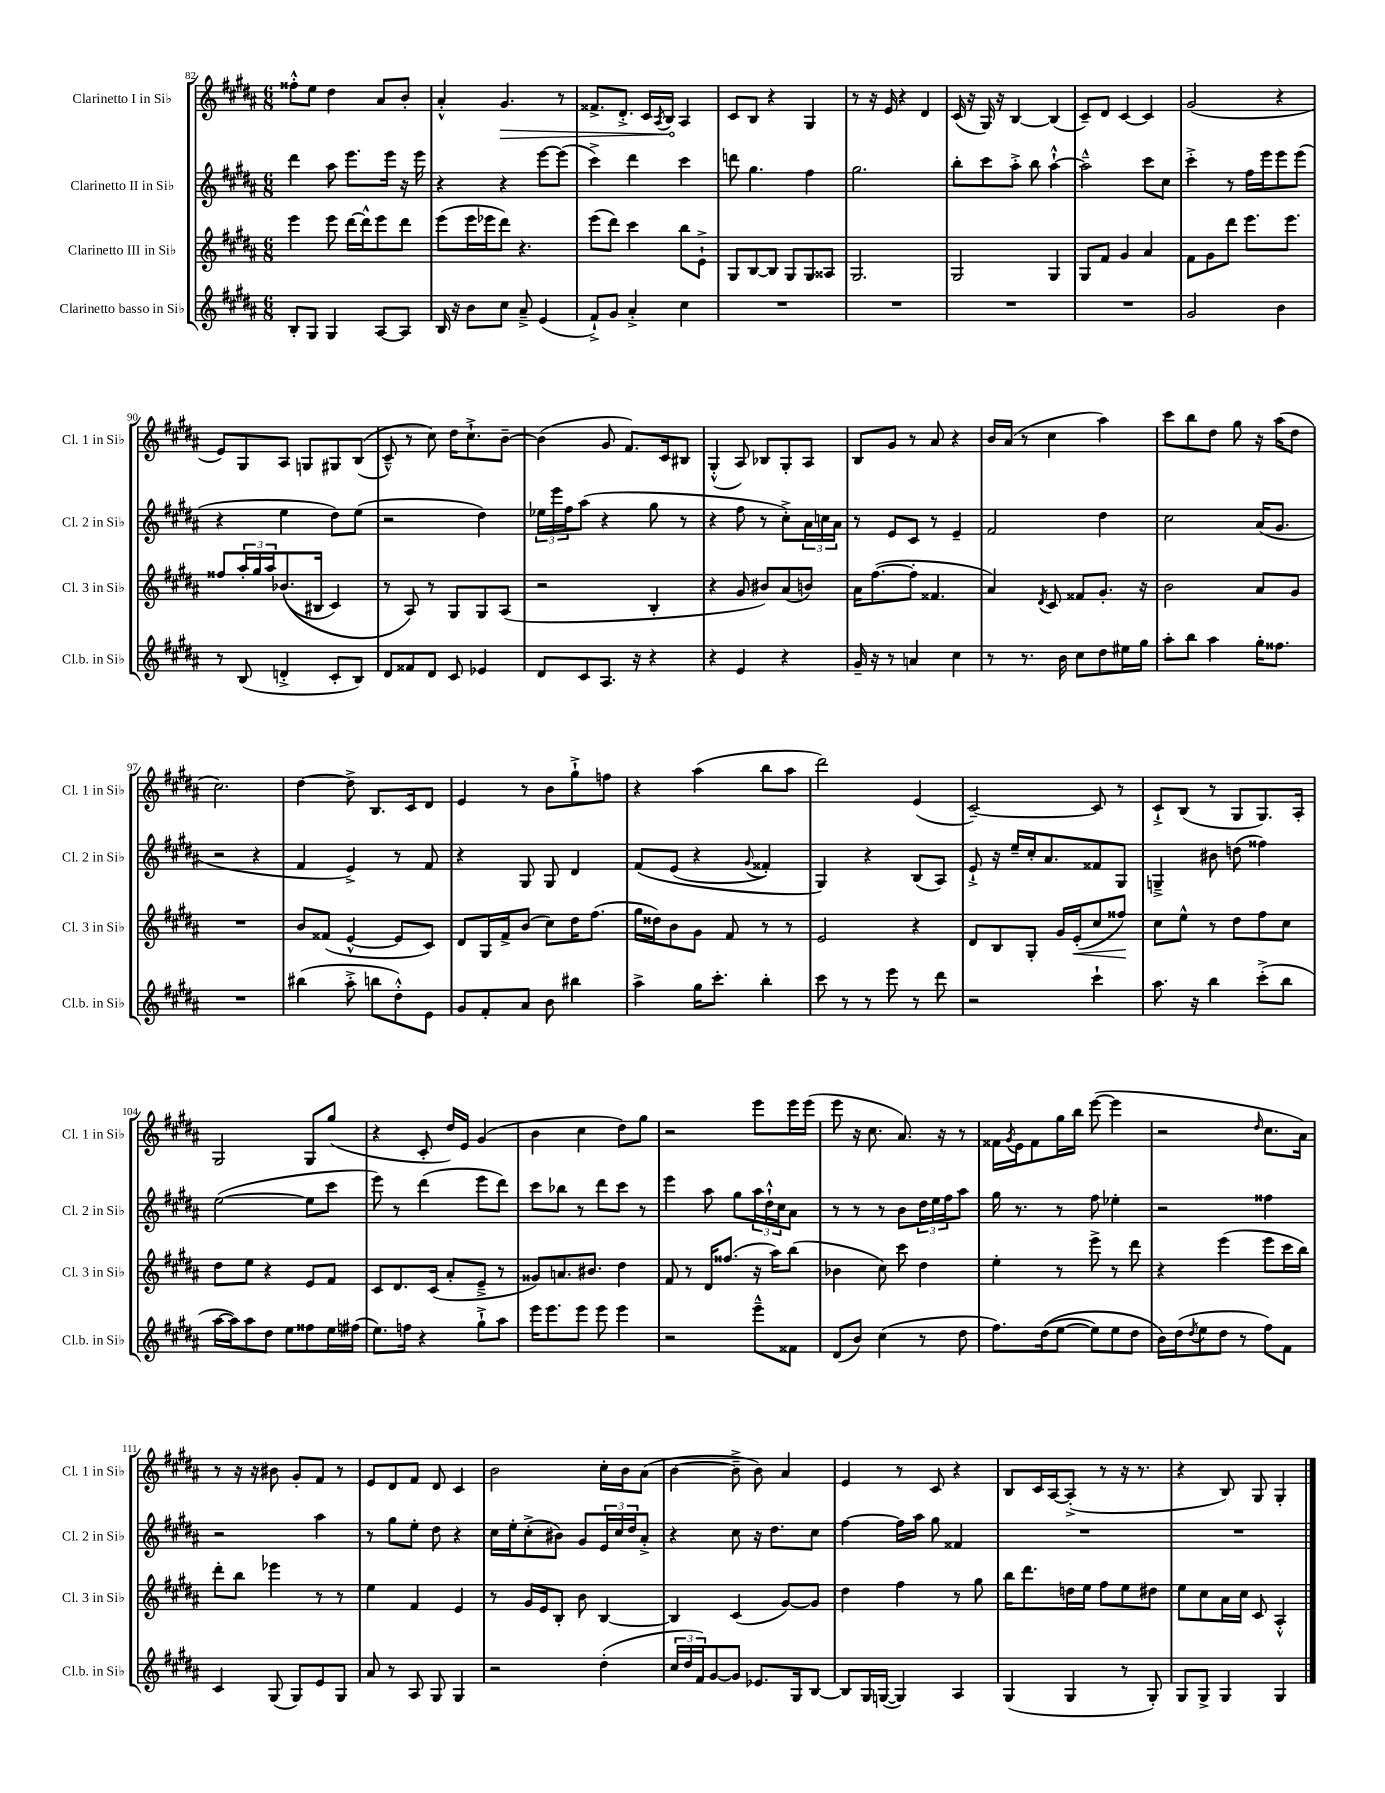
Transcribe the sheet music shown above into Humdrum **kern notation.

**kern	**kern	**kern	**kern
*staff4	*staff3	*staff2	*staff1
*clefG2	*clefG2	*clefG2	*clefG2
*k[f#c#g#d#a#]	*k[f#c#g#d#a#]	*k[f#c#g#d#a#]	*k[f#c#g#d#a#]
*M6/8	*M6/8	*M6/8	*M6/8
8B'	4eee	4ddd#	8ff##'^^
8G#	.	.	8ee
4G#	8eee	8aa#	4dd#
.	[16ddd#	8.eee	.
.	16ddd#^^]	.	.
[8A#	8eee	.	8a#
.	.	16eee	.
8A#]	8ddd#	16r	8b'
.	.	16eee	.
=	=	=	=
16B	(8eee	4r	4a#'^^
16r	.	.	.
8b	16eee	.	.
.	16eee-	.	.
8cc#	8ddd#)	4r	4.g#
8a#~^	4.r	.	.
(4e	.	[8eee	.
.	.	(8eee]	8r
=	=	=	=
8f#`^)	(8eee	4ccc#^)	8.f##^
8g#	8ddd#)	.	.
.	.	.	8.d#'^
4a#'^	4ccc#	4ddd#	.
.	.	.	16c#
.	.	.	8qA#
.	.	.	16B
4cc#	8bb	4ccc#	4A#
.	8e`^	.	.
=	=	=	=
2.r	8G#	8ddd	8c#
.	[8B	4.gg#	8B
.	8B]	.	4r
.	8G#	.	.
.	8G#	4ff#	4G#
.	8A##	.	.
=	=	=	=
2.r	2.G#	2.gg#	8r
.	.	.	16r
.	.	.	16e
.	.	.	4r
.	.	.	4d#
=	=	=	=
2.r	2G#	8bb'	(16c#
.	.	.	16r
.	.	8ccc#	16G#)
.	.	.	16r
.	.	8aa#'^	[4B
.	.	8bb	.
.	4G#	[4aa#`^^	(4B]
=	=	=	=
2.r	8G#	2aa#~^^]	8c#~)
.	8f#	.	8d#
.	4g#	.	[4c#
.	4a#	8ccc#	4c#]
.	.	8cc#	.
=	=	=	=
2g#	8f#	4ccc#'^	(2g#
.	8g#	.	.
.	8ddd#	8r	.
.	8.eee	16ff#	.
.	.	16eee	.
4b	.	8eee	4r
.	8.eee	.	.
.	.	(8eee	.
=	=	=	=
8r	8ff##	4r	8e)
(8B	24aa#'	.	8G#
.	24gg#	.	.
.	24aa#	.	.
4d'^	&((8.b-	4ee	8A#
.	.	.	8G
.	16B#	.	.
8c#'	4c#)	8dd#)	8G#
8B)	.	(8ee	&((8B
=	=	=	=
8d#	8r	2r	8c#~^^)
8f##	8A#&)	.	8r
8d#	8r	.	8cc#&)
8c#	8G#	.	16dd#
.	.	.	8.cc#`^
4e-	8G#	4dd#)	.
.	(8A#	.	[8b~
=	=	=	=
8d#	2r	24ee-	(4b]
.	.	24eee	.
.	.	24ff#	.
8c#	.	(8aa#	.
8.A#	.	4r	8g#
.	.	.	8.f#)
16r	.	.	.
4r	4B'	8gg#	.
.	.	.	16c#
.	.	8r	8B#
=	=	=	=
4r	4r	4r	(4G#'^^
4e	8g#	8ff#	8A#)
.	8b#)	8r	8B-
4r	(8a#	8cc#'^)	8G#'
.	8b)	24a#	8A#
.	.	24cc	.
.	.	24a#	.
=	=	=	=
16g#~	16a#	8r	8B
16r	([8.ff#	.	.
8r	.	8e	8g#
4a	8ff#']	8c#	8r
.	4.f##	8r	8a#
4cc#	.	4e~	4r
=	=	=	=
8r	4a#)	2f#	16b
.	.	.	(16a#
8.r	.	.	8r
.	8qd#	.	.
.	8c#	.	4cc#
16b	.	.	.
8cc#	8f##	.	.
8dd#	8.g#'	4dd#	4aa#)
16ee#	.	.	.
16gg#	16r	.	.
=	=	=	=
8aa#'	2b	2cc#	8ccc#
8bb	.	.	8bb
4aa#	.	.	8dd#
.	.	.	8gg#
16gg#'	8a#	(16a#	16r
8.ff##	.	8.g#	(16aa#
.	8g#	.	8dd#
=	=	=	=
2.r	2.r	2r	2.cc#)
.	.	4r	.
=	=	=	=
(4bb#	8b	4f#	[4dd#
.	(8f##	.	.
8aa#'^	[4e^^	4e^)	8dd#^]
8bb	.	.	8.B
8dd#'^^)	8e]	8r	.
.	.	.	16c#
8e	8c#)	8f#	8d#
=	=	=	=
8g#	8d#	4r	4e
8f#'	16G#	.	.
.	16f#^	.	.
8a#	(8b	8G#	8r
8b	8cc#)	8G#	8b
4bb#	16dd#	4d#	8gg#`^
.	(8.ff#	.	.
.	.	.	8ff
=	=	=	=
4aa#^	16gg#	&(8f#	4r
.	16dd##)	.	.
.	8b	(8e	.
16gg#	8g#	4r	(4aa#
8.ccc#'	.	.	.
.	8f#	.	.
.	.	8qqg#	.
4bb'	8r	4f##')	8bb
.	8r	.	8aa#
=	=	=	=
8ccc#	2e	4G#&)	2ddd#)
8r	.	.	.
8r	.	4r	.
8eee	.	.	.
8r	4r	(8B	(4e
8ddd#	.	8A#)	.
=	=	=	=
2r	8d#	8e`^	[2c#~)
.	8B	16r	.
.	.	16ee~	.
.	8G#'	16cc#'	.
.	.	8.a#	.
.	16g#	.	.
.	(16e'	.	.
4ccc#`	8cc#	8f##	8c#]
.	8ff##)	8G#	8r
=	=	=	=
8.aa#	8cc#	4G~^	8c#`^
.	8ee^^	.	(8B
16r	.	.	.
4bb	8r	8b#	8r
.	8dd#	(8dd	8G#
(8ccc#'^	8ff#	4ff##)	8.G#)
8bb	8cc#	.	.
.	.	.	16A#'
=	=	=	=
[16aa#	8dd#	([2ee	2G#
16aa#])	.	.	.
8aa#	8ee	.	.
8dd#	4r	.	.
8ee	.	.	.
8ff##	8e	8ee]	8G#
16ee	8f#	8ccc#	(8gg#
(16ff#	.	.	.
=	=	=	=
8.ee)	8c#	8eee)	4r
.	8.d#	8r	.
16ff	.	.	.
4r	.	(4ddd#	8c#'
.	(16c#	.	.
.	8a#'	.	16dd#)
.	.	.	16e
8gg#`^	8e~^	8eee	(4g#
8aa#	8r	8ddd#)	.
=	=	=	=
16eee	8g##)	8ccc#	4b
8.eee	.	.	.
.	8.a	8bb-	.
8eee	.	8r	4cc#
.	8.b#	.	.
8eee	.	8ddd#	.
4eee	4dd#	8ccc#	8dd#)
.	.	8r	8gg#
=	=	=	=
2r	8f#	4eee	2r
.	8r	.	.
.	16d#	8aa#	.
.	(8.ff##	.	.
.	.	8gg#	.
8eee~^^	16r	24aa#	8eee
.	.	24dd#`^^	.
.	16aa#)	.	.
.	.	24cc#	.
8f##	(8bb	8a#	16eee
.	.	.	(16eee
=	=	=	=
(8d#	4b-	8r	8eee
8b)	.	8r	16r
.	.	.	8.cc#
(4cc#	8cc#)	8r	.
.	8ccc#	8b	8.a#)
8r	4dd#	24dd#	.
.	.	24ee	.
.	.	.	16r
.	.	24ff#	.
8dd#	.	8aa#	8r
=	=	=	=
8.ff#)	4ee'	16gg#	16f##
.	.	.	8qg#
.	.	8.r	16e
.	.	.	8f##
&((16dd#	.	.	.
[8ee	8r	8r	16gg#
.	.	.	16bb
8ee])	8eee^	8ff#	([8eee
8ee	8r	4ee-'	4eee]
8dd#	8ddd#	.	.
=	=	=	=
16b&)	4r	2r	2r
(16dd#	.	.	.
8qdd#	.	.	.
8ee	.	.	.
8dd#	(4eee	.	.
8r	.	.	.
.	.	.	16qqdd#
8ff#)	8eee	4ff##	8.cc#
8f#	16ccc#	.	.
.	16bb)	.	16a#)
=	=	=	=
4c#	8ddd#'	2r	8r
.	8bb	.	16r
.	.	.	16r
(8G#	4eee-	.	8b#
8G#)	.	.	8g#'
8e	8r	4aa#	8f#
8G#	8r	.	8r
=	=	=	=
8a#	4ee	8r	8e
8r	.	8gg#	8d#
8A#	4f#	8ee'	8f#
8G#	.	8dd#	8d#
4G#	4e	4r	4c#
=	=	=	=
2r	8r	16cc#	2b
.	.	16ee'	.
.	16g#	(8cc#'^	.
.	16e	.	.
.	8B'	8b#)	.
.	8b	8g#	.
(4dd#'	[4B	24e	16cc#'
.	.	24cc#	.
.	.	.	16b
.	.	24dd#	.
.	.	8a#'^	(8a#
=	=	=	=
24cc#	4B]	4r	[4b
24dd#	.	.	.
24f#)	.	.	.
[8g#	.	.	.
8g#]	(4c#	8cc#	8b~^]
8.e-	.	16r	8b)
.	.	8.dd#	.
.	[8g#)	.	4a#
16G#	.	.	.
[8B	8g#]	8cc#	.
=	=	=	=
8B]	4dd#	[4ff#	4e
16G#	.	.	.
([16G	.	.	.
4G])	4ff#	16ff#]	8r
.	.	16aa#	.
.	.	8gg#	8c#
4A#	8r	4f##	4r
.	8gg#	.	.
=	=	=	=
(4G#	16bb	2.r	8B
.	8.ddd#	.	.
.	.	.	16c#
.	.	.	[16A#
4G#	16dd	.	(8A#'^]
.	16ee	.	.
.	8ff#	.	8r
8r	8ee	.	16r
.	.	.	8.r
8G#')	8dd#	.	.
=	=	=	=
8G#	8ee	2.r	4r
8G#^	8cc#	.	.
4G#	16a#	.	8B)
.	16cc#	.	.
.	8c#	.	8G#
4G#	4A#'^^	.	4G#'
==	==	==	==
*-	*-	*-	*-
